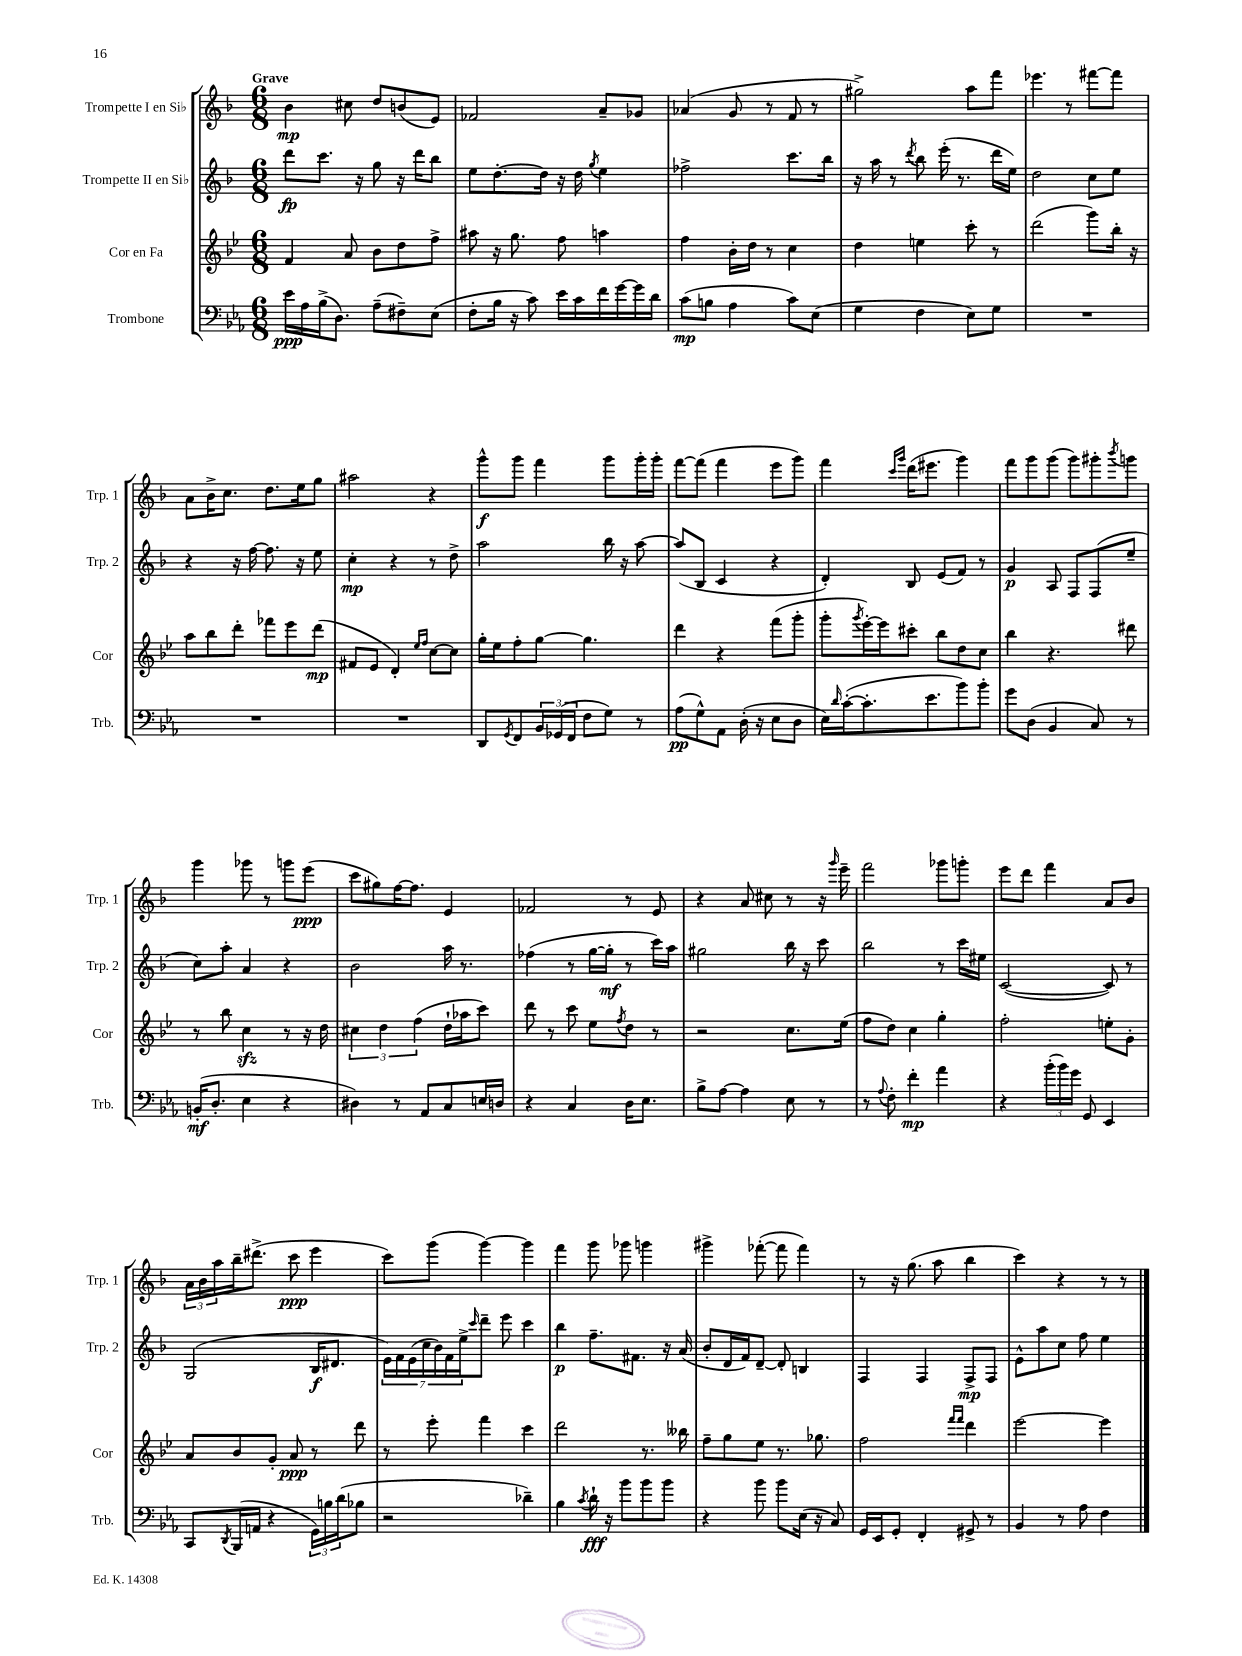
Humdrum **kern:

**kern	**kern	**kern	**kern
*staff4	*staff3	*staff2	*staff1
*clefF4	*clefG2	*clefG2	*clefG2
*k[b-e-a-]	*k[b-e-]	*k[b-]	*k[b-]
*M6/8	*M6/8	*M6/8	*M6/8
16e-\LL	4f/	8ddd\L	4b-\
16A-\	.	.	.
(16B-^\J	.	8.ccc\J	.
8.D\J)	.	.	.
.	8a/	.	8cc#\
.	.	16r	.
(8A-~\L	8b-\L	8gg\	8dd/L
8F#~\)	8dd\	16r	(8b/
.	.	16ddd\LK	.
(8E-\J	8ff^\J	8bb-\J	8e/J)
=	=	=	=
8F'\L	8aa#\	8ee\L	2f-/
16B-\Jk	16r	[8.dd'\	.
16r	8.gg\	.	.
8c\)	.	.	.
.	.	16dd\]Jk	.
16e-\LL	8ff\	16r	.
16c\	.	16dd\	.
.	.	8qgg/	.
16f\	4aa\	4ee\	8a~/L
[16g\	.	.	.
16g\]	.	.	8g-/J
16d\JJ	.	.	.
=	=	=	=
(8c\L	4ff\	2ff-^\	(4a-/
8B\J	.	.	.
4A-\	16b-'\LL	.	8g/
.	16dd\JJ	.	.
.	8r	.	8r
8c\L)	4cc\	8.ccc\L	8f/
(8E-\J	.	.	8r
.	.	16bb-\Jk	.
=	=	=	=
4G\	4dd\	16r	2gg#^\)
.	.	16aa\	.
.	.	8r	.
.	.	8qddd/	.
4F\	4ee\	8bb-\	.
.	.	(16eee'\	.
.	.	8.r	.
8E-\L)	8ccc'\	.	8aa\L
8G\J	8r	16ddd\LL	8fff\J
.	.	16ee\JJ)	.
=	=	=	=
2.r	(2ddd\	2dd\	4.eee-\
.	.	.	8r
.	8ggg\L)	8cc\L	[8fff#\L
.	16bb-'\Jk	8ee\J	8fff#\]J
.	16r	.	.
=	=	=	=
2.r	8aa\L	4r	8a\L
.	8bb-\	.	16b-^\K
.	.	.	8.cc\J
.	8ddd'\J	16r	.
.	.	[16ff\	.
.	8fff-\L	8.ff\]	8.dd\L
.	8eee-\	.	.
.	.	16r	16ee\k
.	(8ddd\J	8ee\	8gg\J
=	=	=	=
2.r	8f#/L	4cc'\	2aa#\
.	8e-/J	.	.
.	4d'/)	4r	.
.	16qqee-/LL	.	.
.	16qqff/JJ	.	.
.	[8cc\L	8r	4r
.	8cc\]J	8dd^\	.
=	=	=	=
8DD/L	16gg'\LL	2aa\	8ggg^^\L
.	16ee-\J	.	.
8qGG/	.	.	.
8FF/	8ff'\	.	8ggg\J
24BB-/L	[8gg\J	.	4fff\
(24GG-/	.	.	.
24FF/JJ	.	.	.
8F\L	4.gg\]	.	.
8G\J)	.	16bb-\	8ggg\L
.	.	16r	.
8r	.	[8aa\	16ggg'\L
.	.	.	16ggg'\JJ
=	=	=	=
(8A-\L	4ddd\	(8aa/]L	[8fff\L
8G^^\)	.	8B-/J	(8fff\]J
8AA-\J	4r	4c/	4fff\
(16D'\	.	.	.
16r	.	.	.
8E-\L	(8fff\L	4r	8eee\L
8D\J	8ggg'\J	.	8ggg\J)
=	=	=	=
16E-\LL)	8ggg'\L	4d'/)	4fff\
16qqd/	.	.	.
([16c'\J	.	.	.
.	8qggg/	.	.
8.c'\]	[16eee-'\L)	.	.
.	16eee-\]J	.	.
.	.	.	16qqccc/LL
.	.	.	16qqggg/JJ
.	8ccc#'\J	8B-/	(16ddd\LK
8.e-\	.	.	8.eee#\J
.	8bb-\L	(8e/L	.
8b-\)	8dd\	8f/J)	4ggg\)
8b-'\J	8cc\J	8r	.
=	=	=	=
8g\L	4bb-\	4g/	8fff\L
(8D\J	.	.	8ggg\
4BB-/	4.r	8A/	(8ggg\J
.	.	8F/L	8ggg\L)
8C/)	.	(8F/	8ggg#'\
.	.	.	8qbbb-/
8r	8ddd#\	8ee~/J	8ggg\J
=	=	=	=
(16BB'/LK	8r	8cc\L)	4ggg\
8.D'/J	.	.	.
.	8bb-\	8aa'\J	.
4E-\	4cc\	4a/	8ggg-\
.	.	.	8r
4r	8r	4r	8ggg\L
.	16r	.	(8eee\J
.	16dd\	.	.
=	=	=	=
4D#\)	6cc#\	2b-\	8ccc\L
.	.	.	8gg#\)
.	6dd\	.	.
8r	.	.	[16ff\K
.	.	.	8.ff\]J
.	(6ff\	.	.
8AA-/L	.	.	.
8C/	16dd`\LL	16aa\	4e/
.	16aa-\J	8.r	.
16E/L	8ccc\J)	.	.
16D/JJ	.	.	.
=	=	=	=
4r	8ddd\	(4ff-\	2f-/
.	8r	.	.
4C/	8ccc\	8r	.
.	8ee-\L	[16gg\LL	.
.	.	16gg'\]JJ	.
.	8qff/	.	.
16D\LK	8dd\J	8r	8r
8.E-\J	.	.	.
.	8r	16ccc\LL)	8e/
.	.	16aa\JJ	.
=	=	=	=
8B-^\L	2r	2gg#\	4r
[8A-\J	.	.	.
4A-\]	.	.	8a/
.	.	.	8cc#\
8E-\	8.cc\L	16bb-\	8r
.	.	16r	.
8r	.	8ccc\	16r
.	.	.	16qqggg/
.	(16ee-\Jk	.	16eee~\
=	=	=	=
8r	8ff\L	2bb-\	2fff\
8qqA-/	.	.	.
8F'\	8dd\J)	.	.
4f'\	4cc\	.	.
4a-\	4gg'\	8r	8ggg-\L
.	.	16ccc\LL	8ggg'\J
.	.	16ee#\JJ	.
=	=	=	=
4r	2ff'\	([2c/	8eee\L
.	.	.	8ddd\J
(24b-'\LL	.	.	4fff\
24b-\)	.	.	.
24g\JJ	.	.	.
8GG/	.	.	.
4EE-/	8ee'\L	8c/])	8a/L
.	8g'\J	8r	8b-/J
=	=	=	=
8CC/L	8a/L	(2G/	24a\LL
.	.	.	24b-\
.	.	.	24aa\
8qDD/	.	.	.
(16BBB-/L	8b-/	.	16bb-~\J
16AA/JJ	.	.	(8.ddd#^\J
4r	8g'/J	.	.
.	8a/	.	8ccc\
24GG\LL)	8r	16B-/LK	4eee\
24B\	.	.	.
.	.	8.d#/J	.
(24d\J	.	.	.
8B-\J	8ddd\	.	.
=	=	=	=
2r	8r	28e\LL)	8ccc\L)
.	.	28f\	.
.	.	(28e\	.
.	.	28cc\	.
.	8eee-'\	.	(8ggg\J
.	.	28b-\)	.
.	.	28f\	.
.	.	28ee^\J	.
.	.	16qqccc/	.
.	4fff\	8ddd~\J	[4ggg\)
.	.	8eee\	.
4d-~\)	4ccc\	4ccc\	4ggg\]
=	=	=	=
4B-\	2ddd\	4bb-\	4fff\
8qc/	.	.	.
16d`\	.	8.ff~\L	8ggg\
16r	.	.	.
8b-\L	.	.	8ggg-\
.	.	8.f#\J	.
8b-\	8.r	.	4ggg\
8b-\J	.	16r	.
.	16bb--\	(16a/	.
=	=	=	=
4r	8ff~\L	8b-'/L	4ggg#^\
.	8gg\	16d/L	.
.	.	16f/J)	.
8b-\	8ee-\J	[8d~/J	([8fff-'\
8b-\L	8.r	8d'/]	8fff-\]
(16E-\Jk	.	4B/	4fff-\)
16r	8.gg-\	.	.
8C/)	.	.	.
=	=	=	=
16GG/LL	2ff\	4F/	8r
16EE-/J	.	.	.
8GG'/J	.	.	16r
.	.	.	(8.gg\
4FF'/	.	4F/	.
.	.	.	8aa\
.	16qqfff/LL	.	.
.	16qqfff/JJ	.	.
8GG#^/	4ddd\	8F^/L	4bb-\
8r	.	8F/J	.
=	=	=	=
4BB-/	[2eee-\	8e^^\L	4ccc\)
.	.	8aa\	.
8r	.	8cc\J	4r
8A-\	.	8ff\	.
4F\	4eee-\]	4ee\	8r
.	.	.	8r
==	==	==	==
*-	*-	*-	*-
